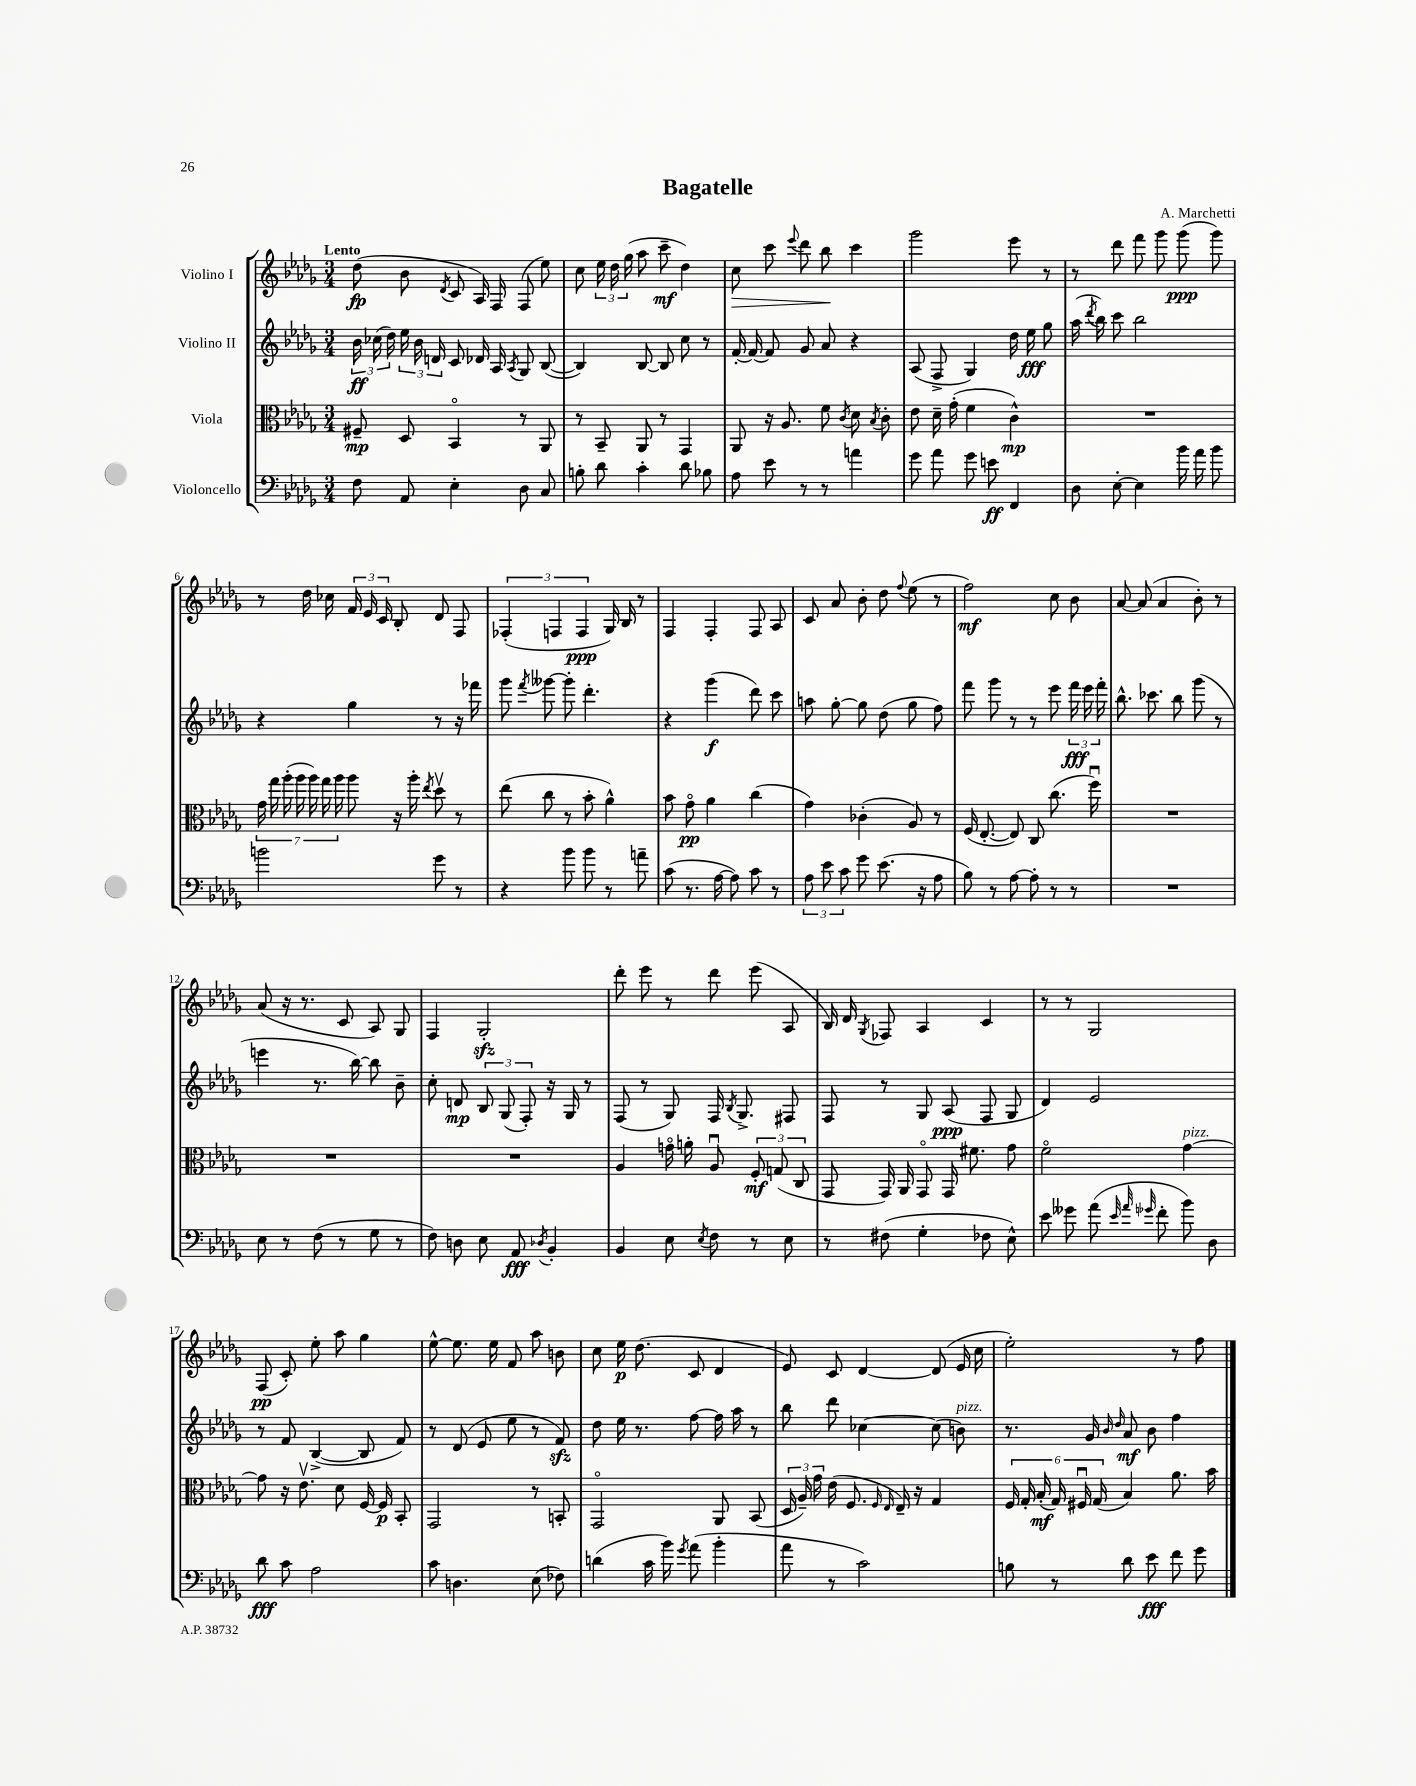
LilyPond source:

\header { title = "Bagatelle" composer = "A. Marchetti" }
<<
\new StaffGroup <<
\new Staff = "s0" \with { instrumentName = "Violino I" } {
    \clef treble \key des \major \numericTimeSignature \time 3/4 \tempo "Lento"
    \autoBeamOff des''8\fp( bes'8 \acciaccatura { des'8 } c'8 aes16) f16 f8( ees''8) |
    c''8 \tuplet 3/2 { ees''16 des''16 ges''16( } aes''8 c'''8--\mf des''4) |
    c''8\> c'''8 \appoggiatura { ees'''8 } des'''8 bes''8\! c'''4 |
    ges'''2 ees'''8 r8 |
    r8 des'''8 f'''8 ges'''8 ges'''8\ppp( ges'''8) |
    r8 des''16 ces''16 \tuplet 3/2 { f'16 ees'16 c'16 } bes8-. des'8 f8 |
    \tuplet 3/2 { fes4-.( f4 f4\ppp } ges16) bes16 r8 |
    f4 f4-. f8 aes8 |
    c'8 aes'8 bes'8-. des''8 \appoggiatura { f''8 } ees''8( r8 |
    f''2\mf) c''8 bes'8 |
    aes'8~ aes'8( aes'4 bes'8-.) r8 |
    aes'8( r16 r8. c'8 aes8) ges8 |
    f4 ges2-.\sfz |
    des'''8-. ees'''8 r8 des'''8 ees'''8( aes8 |
    bes16) des'16 \acciaccatura { ges8 } fes8 aes4 c'4 |
    r8 r8 ges2 |
    f8\pp( c'8-.) ees''8-. aes''8 ges''4 |
    ees''8~-^ ees''8. ees''16 f'8 aes''8 b'8 |
    c''8 ees''16\p des''8.( c'8 des'4 |
    ees'8) c'8 des'4~ des'8( ees'16 c''16 |
    ees''2-.) r8 f''8 \bar "|." |
}
\new Staff = "s1" \with { instrumentName = "Violino II" } {
    \clef treble \key des \major \numericTimeSignature \time 3/4
    \autoBeamOff \tuplet 3/2 { bes'16\ff ces''16( des''16) } \tuplet 3/2 { ees''16 bes'16 d'16 } c'8 des'16 aes16 \acciaccatura { aes8 } ges8 bes8~( |
    bes4) bes8~ bes8 c''8 r8 |
    f'16~-. f'16~ f'8 ges'8 aes'8 r4 |
    aes8( f8-> ges4) des''16 ees''16\fff ges''8 |
    aes''16( \acciaccatura { des'''8 } bes''16) c'''8 bes''2 |
    r4 ges''4 r8 r16 fes'''16 |
    ges'''8 \acciaccatura { f'''8 } geses'''8~ geses'''8-. des'''4.-. |
    r4 ges'''4\f( des'''8) c'''8 |
    a''8 ges''8~-. ges''8 des''8( ges''8 f''8) |
    f'''8 ges'''8 r8 r8 ees'''8 \tuplet 3/2 { f'''16\fff ees'''16 f'''16-. } |
    bes''8.-^ ces'''8. bes''8 ges'''8( r8 |
    e'''4 r8. bes''16~) bes''8 bes'8-- |
    c''8-. d'8\mp \tuplet 3/2 { bes8 ges8( f8-.) } r16 ges16 r8 |
    f8( r8 ges8) f16 \acciaccatura { bes8 } ges8.-> fis8 |
    f8 r8 ges8 aes8\ppp( f8 ges8 |
    des'4) ees'2 |
    r8 f'8 bes4~->( bes8 f'8) |
    r8 des'8( ees'8 ees''8 r8 f'8\sfz) |
    des''8 ees''16 r8. f''8~ f''16 aes''16 r8 |
    bes''8 des'''8 ces''4~ ces''8( b'8^\markup { \italic "pizz." }) |
    r8. ges'16 \grace { bes'16 des''16 } aes'8\mf bes'8 f''4 \bar "|." |
}
\new Staff = "s2" \with { instrumentName = "Viola" } {
    \clef alto \key des \major \numericTimeSignature \time 3/4
    \autoBeamOff fis8--\mp des8 bes,4\flageolet r8 aes,8 |
    r8 bes,8-- aes,8 r8 ges,4 |
    aes,8 r16 aes8. f'8 \acciaccatura { c'8 } des'8 \acciaccatura { bes8 } c'8-. |
    ees'8 des'16-- ges'16-.( f'4 c'4-^\mp) |
    R2. |
    \tuplet 7/4 { ges'16 ges''16 aes''16-.( aes''16 aes''16) ges''16 aes''16 } aes''8 r16 aes''16-. \acciaccatura { ees''8 } des''8\upbow r8 |
    ees''8( c''8 r8 bes'8-. aes'4-^) |
    bes'8 ges'8\flageolet\pp aes'4 c''4( |
    ges'4) ces'4-.( aes8) r8 |
    f16( ees8.~-. ees8) c8 c''8.( f''16\downbow) |
    R2. |
    R2. |
    R2. |
    aes4 g'16\flageolet a'16-. aes8\downbow \tuplet 3/2 { f8-.\mf g8( c8 } |
    ges,8 ges,16) aes,16 ges,8\flageolet ges,16 fis'8. ges'8 |
    f'2\flageolet ges'4~^\markup { \italic "pizz." } |
    ges'8 r16 ees'8.\upbow des'8 f16~ f16\p bes,8-. |
    ges,2 r8 b,8-. |
    ges,2\flageolet aes,8 bes,8( |
    \tuplet 3/2 { des16 aes16--) ges'16 } ees'16( f8. \grace { f16 ees16 } ees16--) r16 ges4 |
    \tuplet 6/4 { f16 ges16-. bes16-.\mf( ges16) fis16\downbow ges16( } bes4) aes'8. bes'16 \bar "|." |
}
\new Staff = "s3" \with { instrumentName = "Violoncello" } {
    \clef bass \key des \major \numericTimeSignature \time 3/4
    \autoBeamOff f8 aes,8 ees4-. des8 c8 |
    b8-. des'8 c'4-. des'8 bes8 |
    aes8 ees'8 r8 r8 a'4 |
    ges'8 aes'8 ges'8 e'8\ff f,4 |
    des8 ees8~-. ees4 bes'16 aes'16 bes'8 |
    b'2 ges'8 r8 |
    r4 bes'8 bes'8 r8 a'8-- |
    c'8( r8. aes16~ aes8) c'8 r8 |
    \tuplet 3/2 { aes8 ees'8 c'8 } ges'8 ees'8.( r16 aes8 |
    bes8) r8 aes8~ aes8-. r8 r8 |
    R2. |
    ees8 r8 f8( r8 ges8 r8 |
    f8) d8 ees8 aes,8\fff \acciaccatura { des8 } bes,4-. |
    bes,4 ees8 \acciaccatura { ees8 } f8 r8 ees8 |
    r8 fis8( ges4-. fes8 ees8-^) |
    ees'8 geses'8 aes'8( \grace { ees'32 aes'32 ges'32 } f'8-. bes'8) des8 |
    des'8\fff c'8 aes2 |
    c'8 d4. ees8( fes8) |
    d'4( c'16 bes'16) \acciaccatura { ges'8 } aes'8( bes'4-. |
    aes'8 r8 c'2) |
    b8 r8 des'8 ees'8\fff f'8 ges'8 \bar "|." |
}
>>
>>
